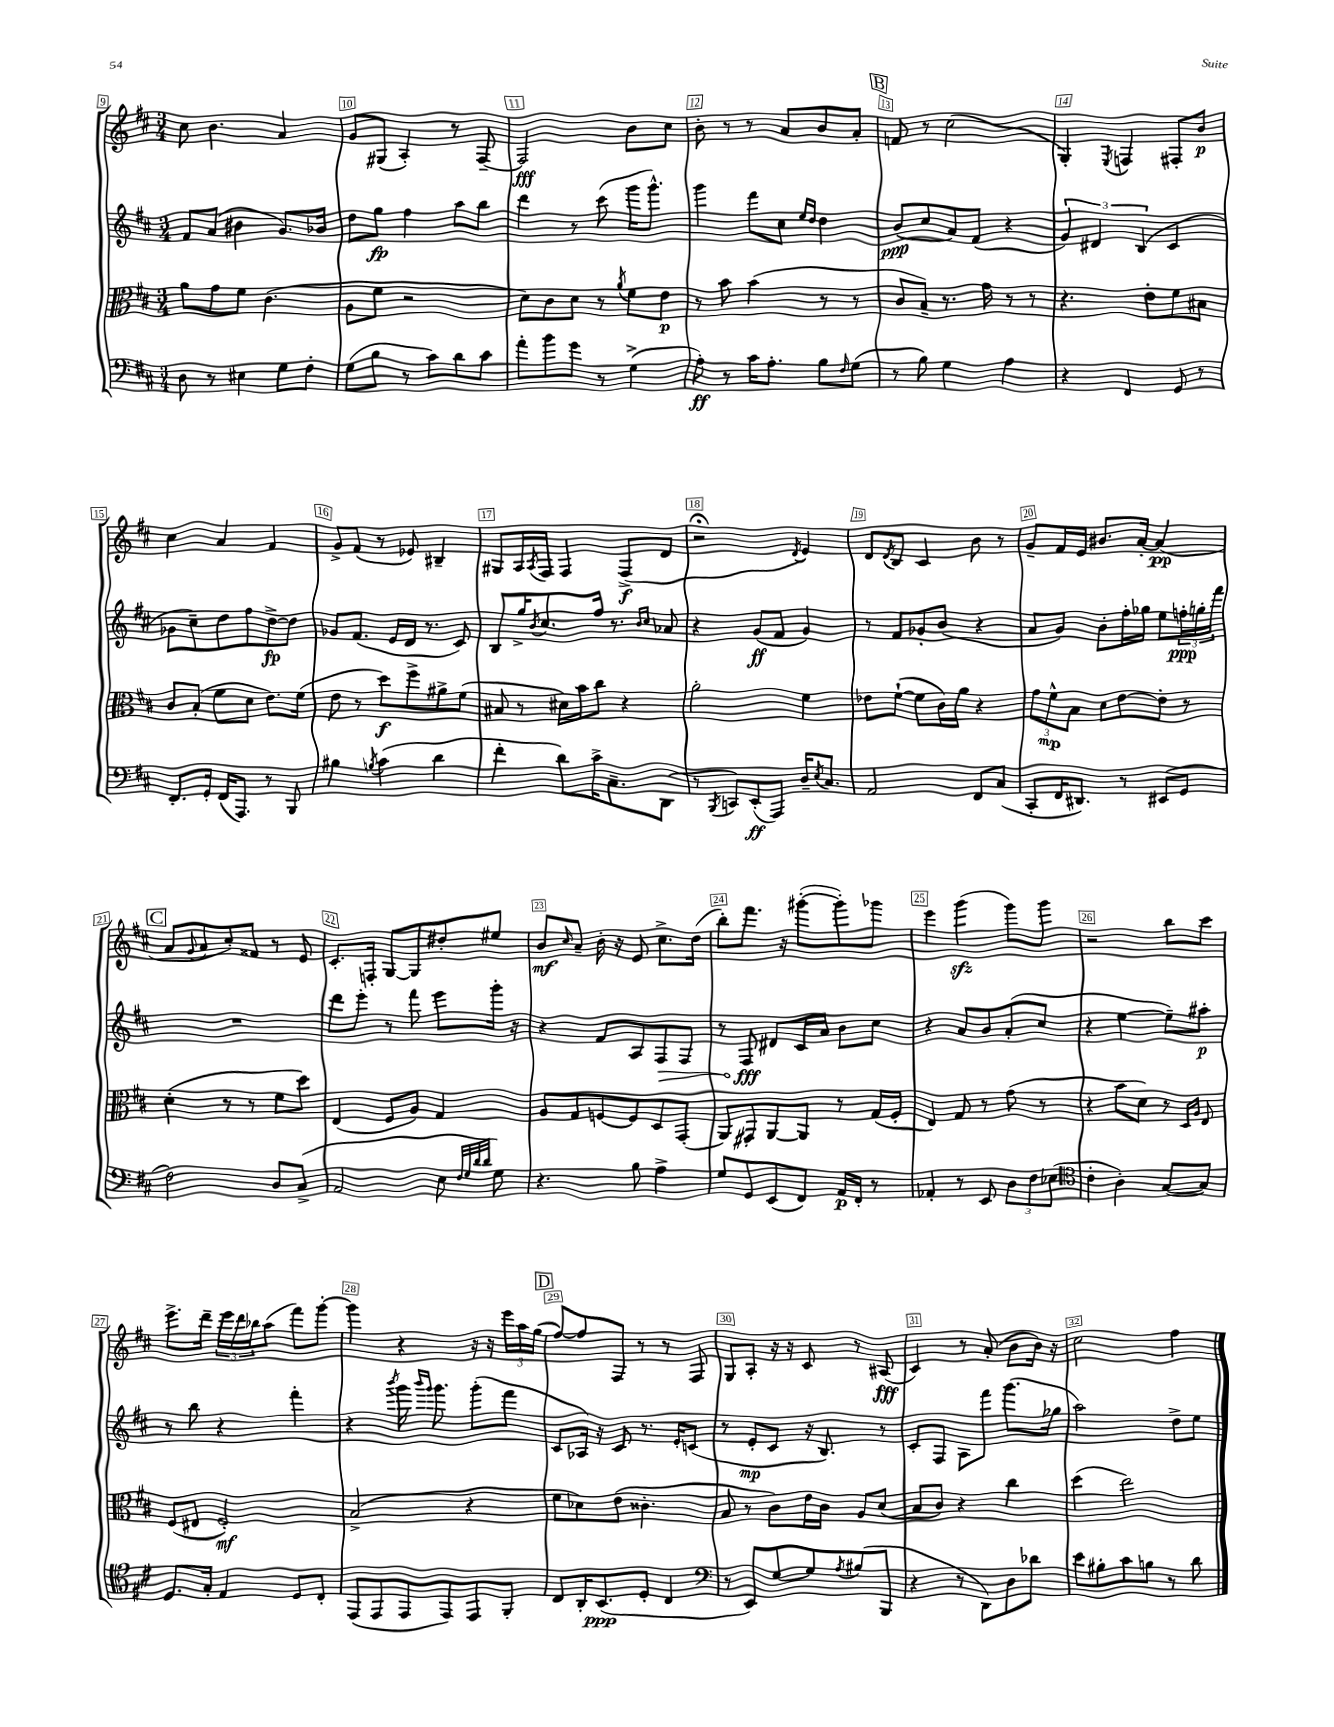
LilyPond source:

<<
\new StaffGroup <<
\new Staff = "s0" {
    \clef treble \key d \major \numericTimeSignature \time 3/4
    cis''8 b'4. a'4 |
    g'8 gis8( a4-.) r8 fis8~-- |
    fis2\fff b'8 cis''8 |
    b'8-. r8 r8 a'8 b'8 a'8-. |
    \mark \markup { \box "B" } f'8 r8 cis''2( |
    g4-.) \acciaccatura { e8 } f4 fis8-. b'8\p |
    cis''4 a'4 fis'4 |
    g'8-> fis'8( r8 ees'8) bis4-- |
    gis8 a16 \acciaccatura { a8 } fis16 fis4 fis8->\f( d'8 |
    r2\fermata \acciaccatura { d'8 } e'4) |
    d'8 \acciaccatura { d'8 } b8 cis'4 b'8 r8 |
    g'8-- fis'16 e'16 bis'8. a'16~-. a'4\pp( |
    \mark \markup { \box "C" } a'8 \appoggiatura { g'8 } a'8 cis''8-.) fisis'8 r8 e'8 |
    cis'8.-. f16-. g8~ g8 dis''8-. eis''8 |
    b'8\mf \grace { cis''16 } a'8-- b'16-. r16 e'8 cis''8.-> d''16( |
    b''8-.) fis'''8. r16 gis'''8~-.( gis'''8-.) ges'''8 |
    e'''4 g'''4\sfz( g'''8) g'''8 |
    r2 b''8 cis'''8 |
    e'''8.-> d'''16-- \tuplet 3/2 { e'''16 d'''16 bes''16 } a''8( fis'''8) g'''8~-. |
    g'''4 r4 r16 r16 \tuplet 3/2 { e'''16 a''16 g''16( } |
    \mark \markup { \box "D" } fis''8~) fis''8 fis8 r8 r8 fis8 |
    g8 a8-. r16 r16 cis'8 r8 ais8\fff( |
    cis'4) r8 a'8-.( b'8 b'16) r16 |
    cis''2 fis''4 \bar "|." |
}
\new Staff = "s1" {
    \clef treble \key d \major \numericTimeSignature \time 3/4
    fis'8 a'8( bis'4 g'8.) bes'16 |
    d''8 g''8\fp fis''4 a''8 b''8 |
    d'''4 r8 cis'''8( g'''16 g'''8.-^) |
    g'''4 fis'''8 cis''8 \grace { e''16 d''16 } d''4 |
    \mark \markup { \box "B" } b'8\ppp( cis''8 a'8) fis'8( r4 |
    \tuplet 3/2 { g'4) dis'4 b4( } cis'4 |
    ges'8 cis''8--) d''8 fis''8 d''8~->\fp d''8 |
    ges'8 fis'8.( e'16 d'16 r8. cis'8) |
    b8 g''16-> \acciaccatura { b'8 } cis''8. fis''16 r8. \grace { b'16 cis''16 } aes'8 |
    r4 g'8\ff( fis'8 g'4) |
    r8 fis'8 ges'8-. b'8( r4 |
    a'8 g'8) b'8-. fis''16-. ges''16 e''8 \tuplet 3/2 { f''16-.\ppp g''16-. fis'''16 } |
    \mark \markup { \box "C" } R2. |
    d'''8 e'''8-. r8 fis'''8 e'''8 g'''16-. r16 |
    r4 fis'8 a8 \once \override Hairpin.circled-tip = ##t fis8\> fis8 |
    r8 fis8\fff\! dis'8 cis'16 a'16 b'8 cis''8 |
    r4 a'8 b'8 a'8-.( cis''8 |
    r4 e''4~ e''8--) ais''8-.\p |
    r8 b''8 r4 fis'''4-. |
    r4 \acciaccatura { b'''8 } g'''16 \grace { b'''16 g'''16 } g'''8. g'''8-.( fis'''8 |
    \mark \markup { \box "D" } cis'8 aes16) r16 cis'8 r8. e'16-. c'8( |
    r8 e'8-.\mp cis'8 r16 b8.) r8 |
    cis'8-. fis8 a8 fis'''8 g'''8.( ges''16 |
    a''2) d''8-> e''8 \bar "|." |
}
\new Staff = "s2" {
    \clef alto \key d \major \numericTimeSignature \time 3/4
    a'8 g'8 fis'8 cis'4.( |
    a8 fis'8 r2 |
    d'8) cis'8 d'8 r8 \acciaccatura { a'8 } fis'8 e'8\p |
    r8 b'8 b'4( r8 r8 |
    \mark \markup { \box "B" } cis'8 b8--) r8. g'16 r8 r8 |
    r4. e'8-. fis'8 bis8 |
    cis'8 b8-.( fis'8 d'8 e'8.) fis'16( |
    e'8 r8 d''8\f) fis''8-> ais'8-> fis'8( |
    bis8 r8 dis'16) b'16 cis''8 r4 |
    a'2-. fis'4 |
    ees'8 fis'8~-!( fis'8 cis'16) a'16 r4 |
    \tuplet 3/2 { g'8 fis'8-^\mp b8 } d'8 e'8~ e'8-. r8 |
    \mark \markup { \box "C" } d'4-.( r8 r8 fis'8 d''8) |
    e4( fis8 a8) g4 |
    a8 g8 f8~ f8 d8 g,8-.( |
    a,8) gis,8-. a,8~ a,8 r8 g16( fis16-. |
    e4) g8 r8 g'8( r8 |
    r4 b'8 d'8) r8 \grace { d16 a16 } e8 |
    fis8( eis8 fis2-.\mf) |
    b2->( r4 |
    \mark \markup { \box "D" } fis'8 des'8) e'8( cisis'4.-. |
    b8 r8 cis'8) e'16 cis'16 a8 d'8( |
    b8 cis'8) r4 cis''4 |
    d''4( e''2) \bar "|." |
}
\new Staff = "s3" {
    \clef bass \key d \major \numericTimeSignature \time 3/4
    d8 r8 eis4 g8 fis8-. |
    g8( b8 r8 cis'8) d'8 cis'8 |
    a'8-. b'8 g'8 r8 g4->( |
    a8-.\ff) r8 cis'16 a8.-. b8 \grace { fis16 } g8( |
    \mark \markup { \box "B" } r8 b8) g4 a4 |
    r4 fis,4 g,8 r8 |
    fis,8.-. g,16-. fis,16( a,,8.) r8 b,,8 |
    bis4 \acciaccatura { b8 } cis'4( d'4 |
    fis'4-. d'8) cis'16-> cis8.-- d,8( |
    r8 \acciaccatura { b,,8 } c,8) e,8-.\ff( a,,8) d16-- \acciaccatura { e8 } cis8. |
    a,2 fis,8 cis8( |
    cis,8-. fis,16 dis,8.) r8 eis,8( g,8 |
    \mark \markup { \box "C" } fis2) d8 cis8->( |
    a,2 e8 \grace { fis32 g32 d'32 d'32 } g8) |
    r4. b8 a4-> |
    g8 g,8 e,8( fis,8) a,16\p fis,16-. r8 |
    aes,4-. r8 e,8 \tuplet 3/2 { d8 fis8 ees8( } |
    \clef tenor cis'4-. a4-.) g8~( g8) |
    d8. g16-. e4 d8 cis8-. |
    e,8( e,8 e,8 e,8) e,8 fis,8-. |
    \mark \markup { \box "D" } cis8 a,16-. b,8.\ppp( d8-. cis4 |
    \clef bass r8 e,8) g8~ g8 \acciaccatura { a8 } bis8( b,,8 |
    r4 r8 d,8) d8 des'8 |
    e'8 bis8-. cis'8 b8 r8 d'8 \bar "|." |
}
>>
>>
\layout { \context { \Score currentBarNumber = #9 \override BarNumber.break-visibility = ##(#f #t #t) barNumberVisibility = #all-bar-numbers-visible \override BarNumber.stencil = #(make-stencil-boxer 0.1 0.3 ly:text-interface::print) } }
